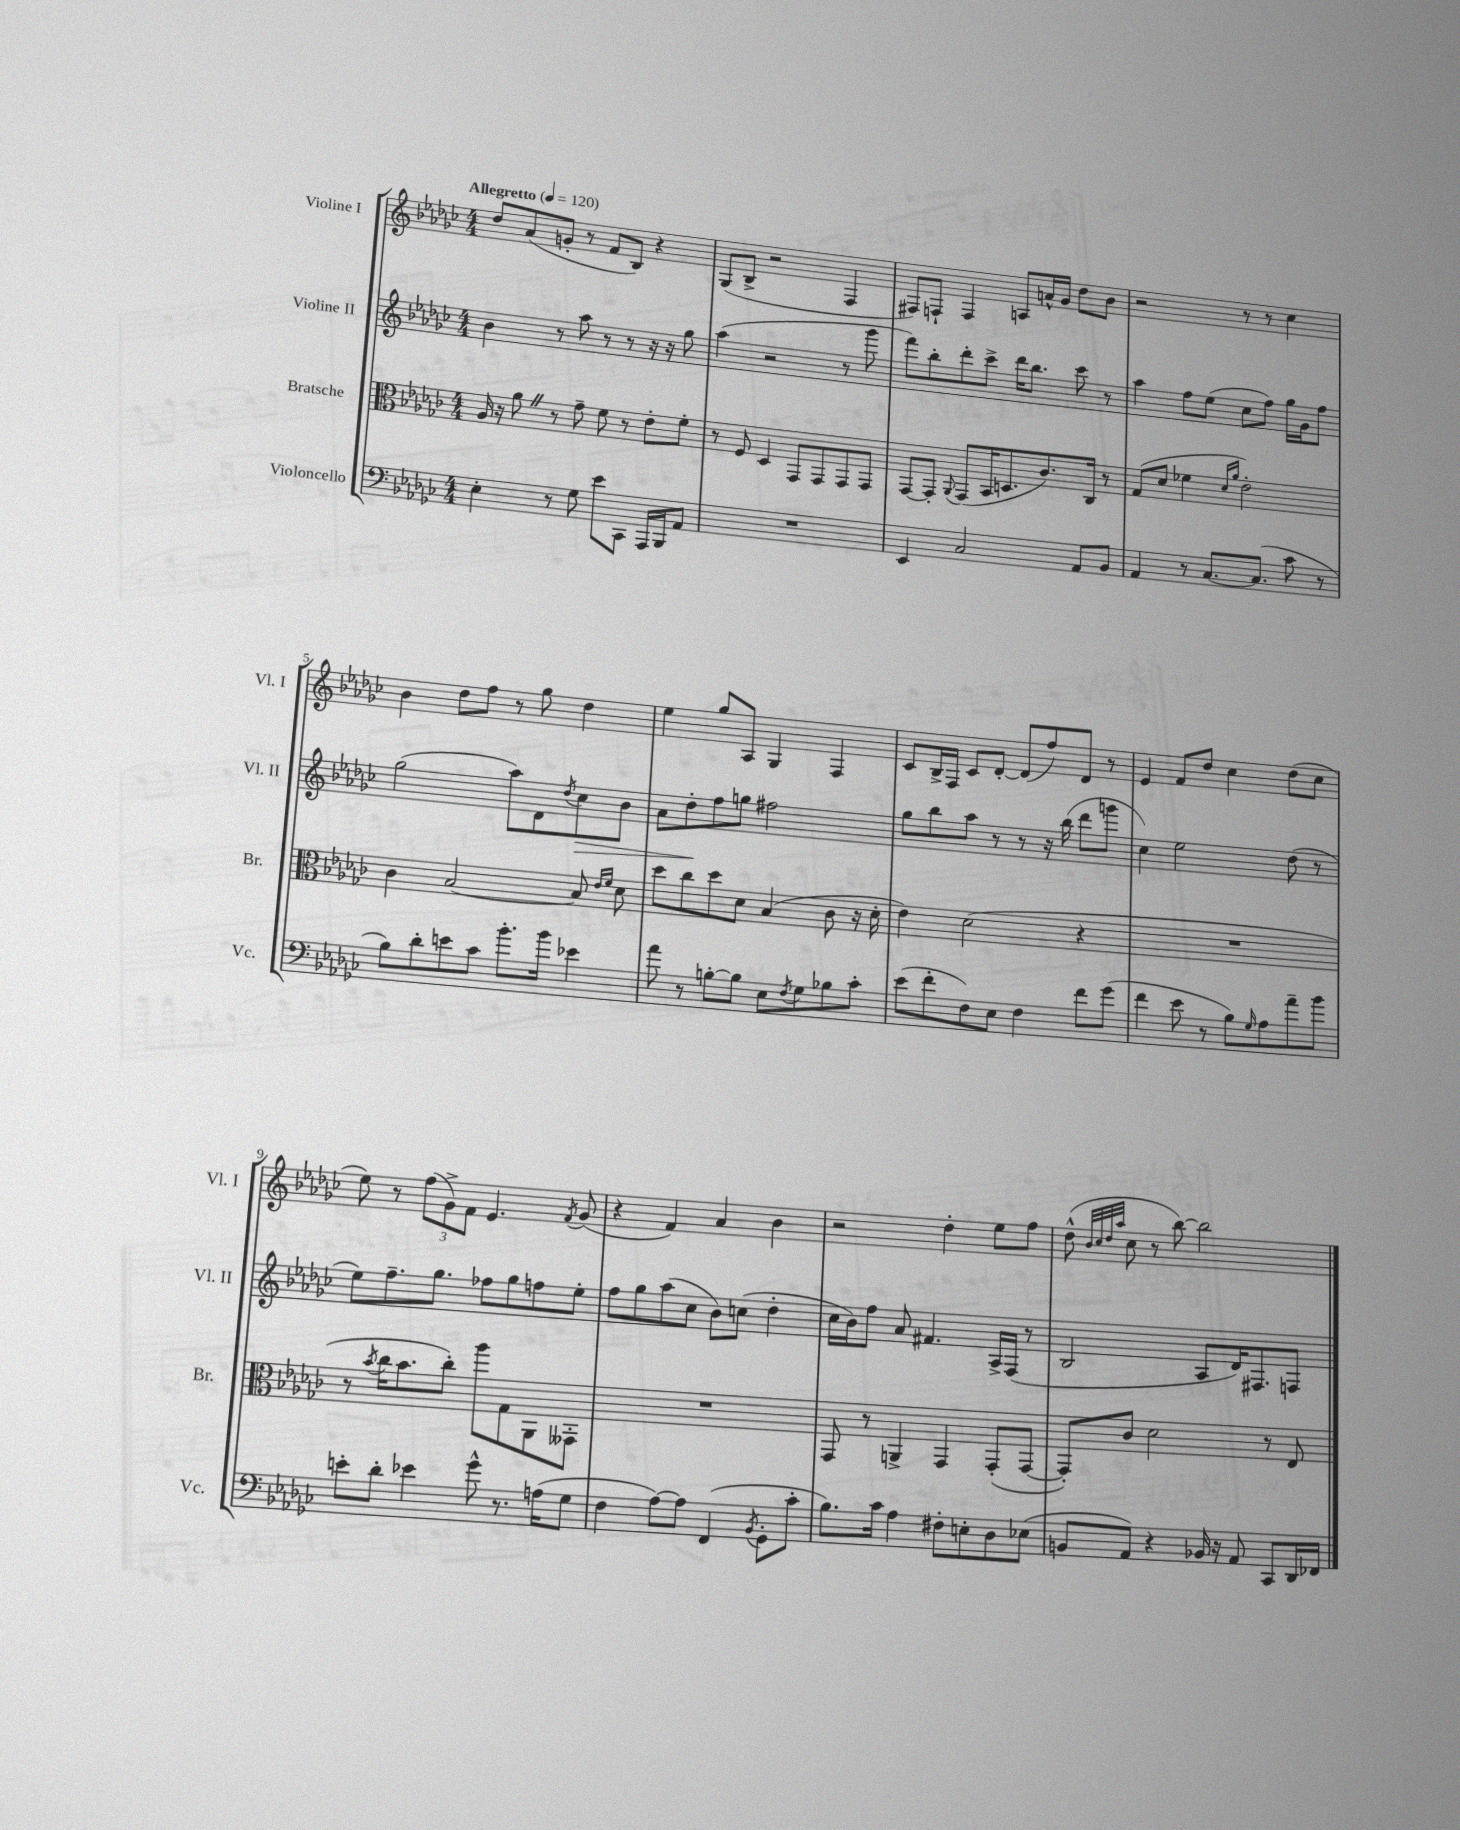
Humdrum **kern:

**kern	**kern	**kern	**dynam	**kern
*part4	*part3	*part2	*part2	*part1
*staff4	*staff3	*staff2	*staff2	*staff1
*I"Violoncello	*I"Bratsche	*I"Violine II	*	*I"Violine I
*I'Vc.	*I'Br.	*I'Vl. II	*	*I'Vl. I
*clefF4	*clefC3	*clefG2	*	*clefG2
*k[b-e-a-d-g-c-]	*k[b-e-a-d-g-c-]	*k[b-e-a-d-g-c-]	*	*k[b-e-a-d-g-c-]
*M4/4	*M4/4	*M4/4	*	*M4/4
*MM120	*MM120	*MM120	*	*MM120
=1	=1	=1	=1	=1
!	!	!	!	!LO:TX:a:B:t=Allegretto
4E-'\	16A-/	4b-\	.	8dd-/L
.	16r	.	.	.
.	8a-Z\	.	.	(8a-/
8r	8r	8r	.	8gn'/J
8G-\	8g-~\	8aa-\	.	8r
8e-\L	8f\	8r	.	8f/L
8CC-\J	8r	8r	.	8B-/J)
16AAA-/LL	8e-'\L	16r	.	4r
16BBB-/J	.	16r	.	.
8AA-/J	8f'\J	8gg-\	.	.
=2	=2	=2	=2	=2
1r	8r	(4aa-\	.	(8G-/L
.	8F/	.	.	8B-^/J
.	4D-/	2r	.	2r
.	8GG-/L	.	.	.
.	8GG-/	.	.	.
.	8GG-/	8r	.	4F/
.	8GG-/J	8ggg-\	.	.
=3	=3	=3	=3	=3
4EE-/	[8GG-/L	8fff\L)	.	8F#X/L)
.	8GG-'/J]	8bb-'\	.	8Fn`/J
.	8qqAA-/	.	.	.
2C-/	(8GG-/L	8ddd-'\	.	4F/
.	16BB-/K	8ccc-^\J	.	.
.	8.Dn/	.	.	.
.	.	16ddd-\KL	.	8An/L
.	.	8.bb-\J	.	.
.	8.c-/)	.	.	16an^^/L
.	.	.	.	16g-/JJ
8AA-/L	.	8ccc-\	.	8dd-\L
.	16C-/Jk	.	.	.
8BB-/J	8r	8r	.	8b-\J
=4	=4	=4	=4	=4
4AA-/	(8G-/L	4aa-\	.	2r
.	8d-/J	.	.	.
8r	4f-X\	8ff\L	.	.
[8.C-/L	.	(8ee-\J	.	.
.	16qqd-/LL	.	.	.
.	16qqa-/JJ	.	.	.
.	2e-'\)	8cc-\L	.	8r
(8.C-/J]	.	.	.	.
.	.	8ff\J)	.	8r
8c-\	.	16gg-\LL	.	4cc-\
.	.	16g-\J	.	.
8r	.	8ff\J	.	.
!!LO:LB:g=z
=5	=5	=5	=5	=5
8B-\L)	4c-\	(2gg-\	.	4b-\
8d-'\	.	.	.	.
8en\	[2B-/	.	.	8dd-\L
8c-\J	.	.	.	8ff\J
8.b-'\L	.	8aa-\L)	.	8r
.	.	8d-\	.	8gg-\
16b-\Jk	.	.	.	.
.	.	8qdd-/	.	.
!	!	!	!LO:HP:b	!
4e-X\	8B-/]	8cc-\	>	4dd-\
.	16qqe-/LL	.	.	.
.	16qqf/JJ	.	.	.
.	8d-\	8b-\J	.	.
=6	=6	=6	=6	=6
8a-\	8dd-\L	8a-\L	.	4ee-\
8r	8cc-\	8dd-'\	.	.
[8Bn'\L	8dd-\	8ff\	]	8gg-/L
8B\J]	8d-\J	8ggn\J	.	8A-/J
8E-\L	(4B-/	2ff#X\	.	4G-/
8qF/	.	.	.	.
8G-\	.	.	.	.
8B-X\	8c-\	.	.	4F/
8c-'\J	16r	.	.	.
.	16d-'\	.	.	.
=7	=7	=7	=7	=7
(8e-\L	4e-\)	8gg-\L	.	8c-/L
8f'\	.	8bb-\	.	16B-^/L
.	.	.	.	16F/JJ
8F\)	(2d-\	8aa-\J	.	8c-/L
8E-\J	.	8r	.	[8d-'/J
4F\	.	8r	.	(8d-/L]
.	.	16r	.	8ff/)
.	.	(16bb-\	.	.
8f\L	4r	8ddd-\L	.	8d-/J
(8g-\J	.	8gggn\J	.	8r
=8	=8	=8	=8	=8
4f\	1r	4cc-\)	.	4e-/
8e-\	.	2ee-\	.	8f/L
8r	.	.	.	8dd-/J
8B-\L)	.	.	.	4cc-\
16qqG-/	.	.	.	.
8A-\	.	.	.	.
8a-~\	.	(8dd-\	.	(8dd-\L
8b-\J	.	8r	.	8cc-\J
!!LO:LB:g=z
=9	=9	=9	=9	=9
8en'\L	8r	8ee-\L)	.	8ee-\)
.	8qb-/	.	.	.
8d-'\J	16cc-\KL	8.ff~\	.	8r
.	8.b-\	.	.	.
4e-X\	.	.	.	(12ff\L
.	.	8.gg-\J	.	.
.	.	.	.	12g-^\)
.	8cc-'\J)	.	.	.
.	.	.	.	12f\J
8g-^^\	8aa-\L	8ff-X\L	.	4.e-/
8.r	8G-\	8gg-\	.	.
.	8AA-\	8ffn\	.	.
(16An\KL	.	.	.	.
.	.	.	.	8qf/
8G-\J	8GG--X'\J	8ee-'\J	.	(8g-/
=10	=10	=10	=10	=10
4F\	1r	8ff\L	.	4r
.	.	8gg-\	.	.
[8A-\L)	.	(8aa-\	.	4f/)
8A-\J]	.	8cc-\J	.	.
(4FF/	.	8b-\L)	.	4a-/
.	.	(8ccn\J	.	.
8qBB-/	.	.	.	.
8GG-'\L	.	4dd-'\	.	4b-\
8c-'\J	.	.	.	.
=11	=11	=11	=11	=11
8.B-\L)	8GG-/	16cc-\LL	.	2r
.	.	16b-\J)	.	.
.	8r	8ff\J	.	.
16c-\Jk	.	.	.	.
4A-\	4AAn^/	8a-/	.	.
.	.	4.f#X/	.	.
8F#X'\L	4GG-/	.	.	4dd-'\
8En'\	.	.	.	.
8D-\	(8GG-'/L	16A-^/LL	.	8ee-\L
.	.	(16F/JJ	.	.
(8E-X\J	[8GG-/J	8r	.	8ff\J
=12	=12	=12	=12	=12
8BBn/L	8GG-'/L])	2B-/	.	(8dd-^^\
.	.	.	.	32qqb-/LLL
.	.	.	.	32qqcc-/
.	.	.	.	32qqdd-/
.	.	.	.	32qqaa-/JJJ
8AA-/J)	8c-/J	.	.	8cc-\
4r	2d-\	.	.	8r
.	.	.	.	[8bb-\)
16BB-X/	.	8A-/L	.	2bb-\]
16r	.	.	.	.
8AA-/	.	16d-/K)	.	.
.	.	8.F#X/	.	.
8CC-/L	8r	.	.	.
16DD-/L	8E-/	8Fn/J	.	.
16FF-X/JJ	.	.	.	.
==	==	==	==	==
*-	*-	*-	*-	*-
